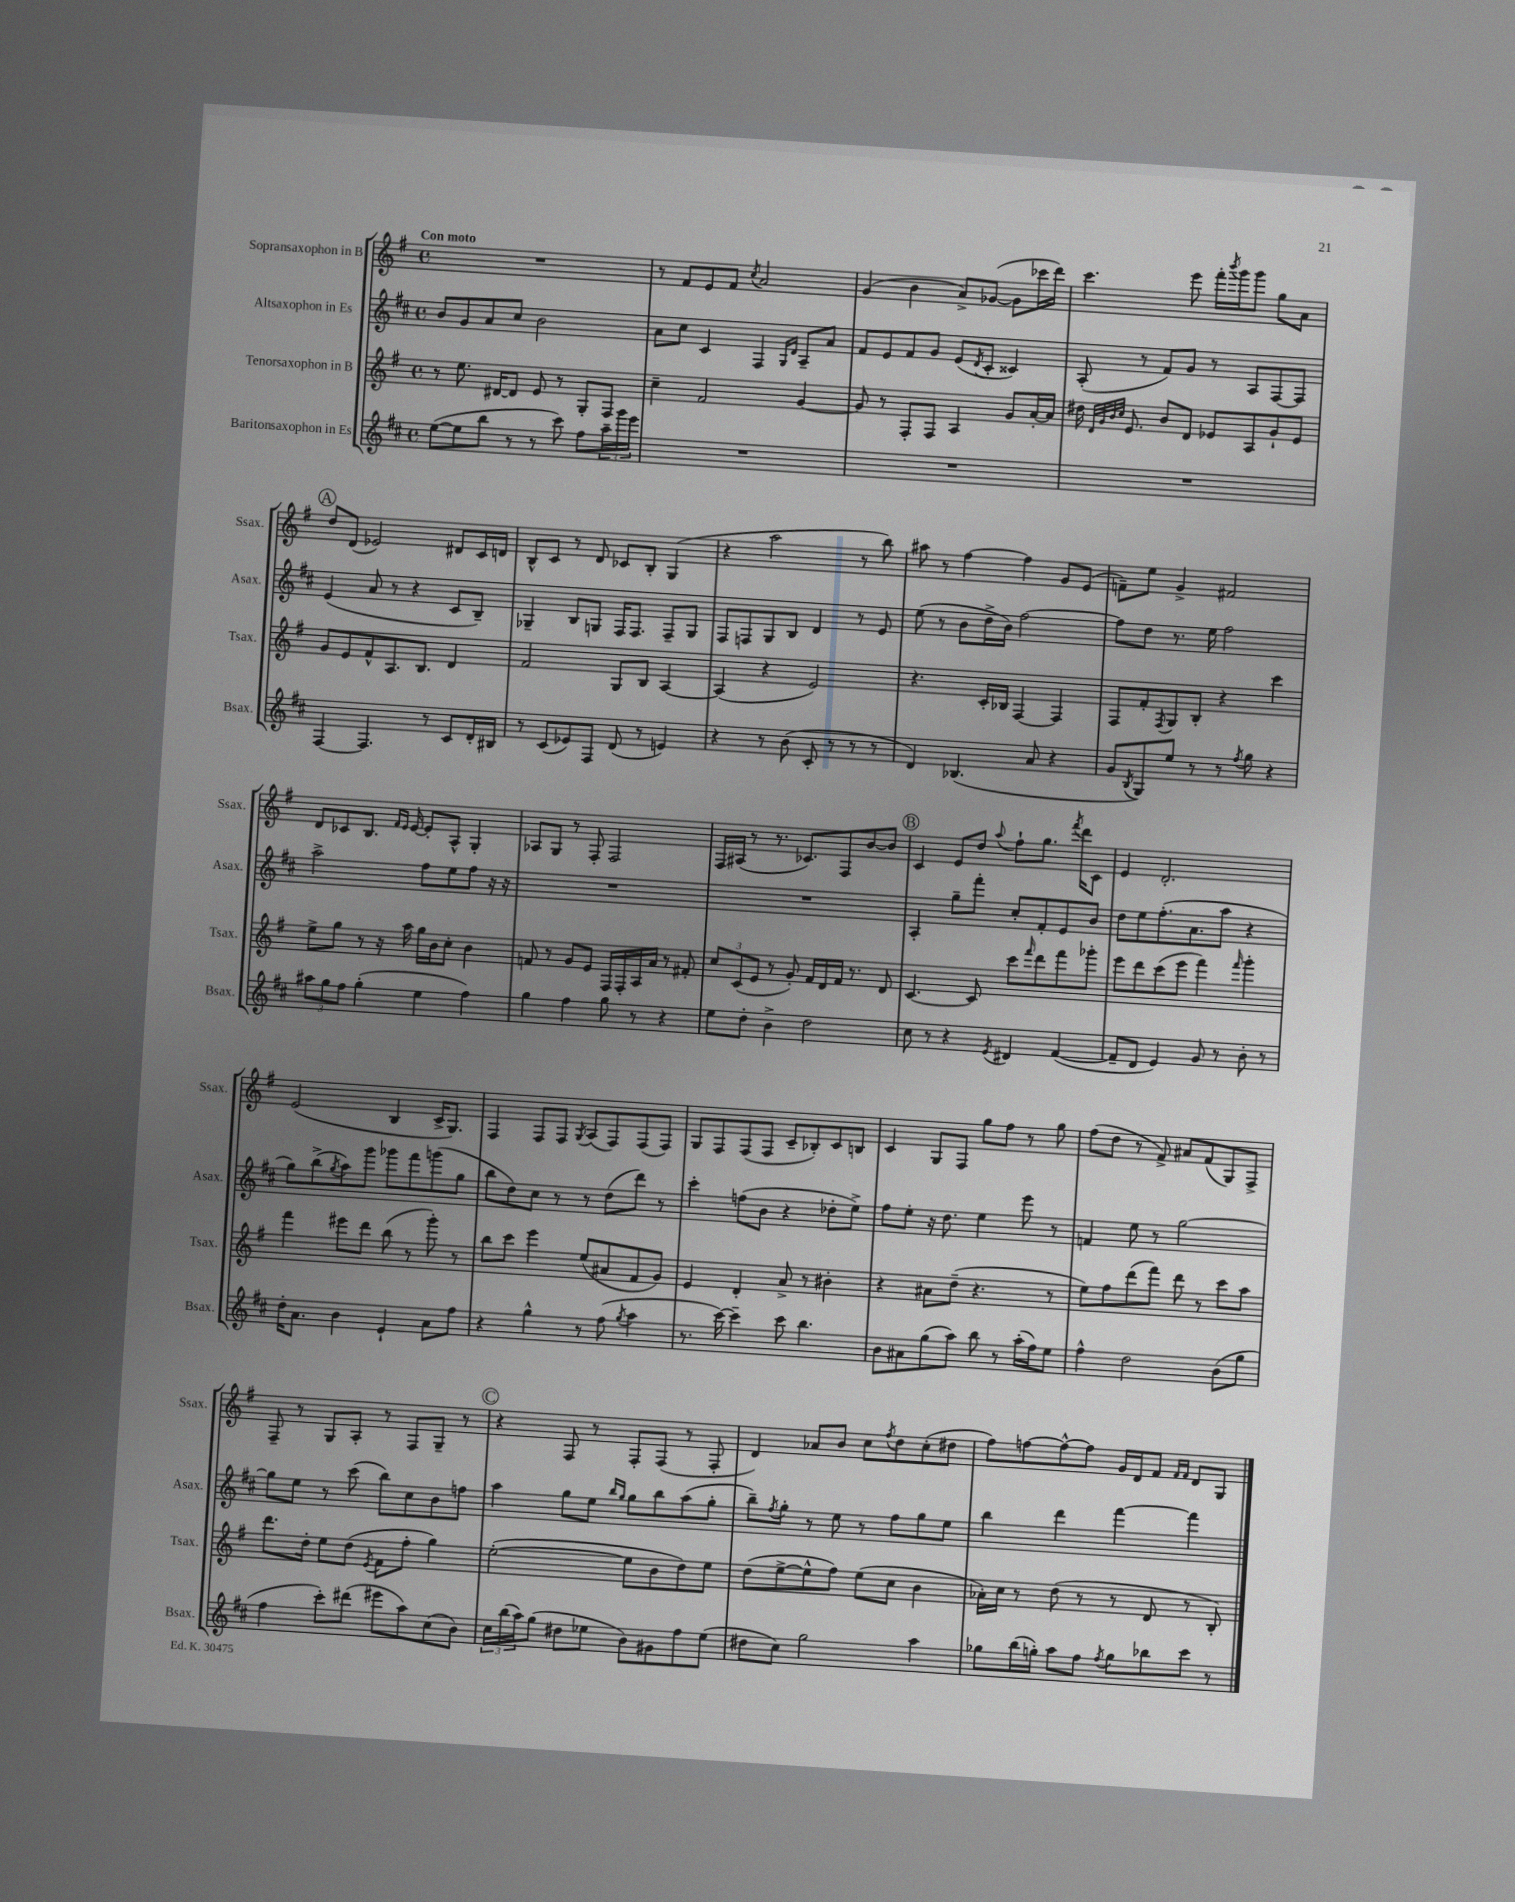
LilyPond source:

<<
\new StaffGroup <<
\new Staff = "s0" \with { instrumentName = "Sopransaxophon in B" shortInstrumentName = "Ssax." } {
    \clef treble \key g \major \defaultTimeSignature \time 4/4 \tempo "Con moto"
    R1 |
    r8 fis'8 e'8 fis'8 \acciaccatura { c''8 } a'2 |
    g'4( b'4 a'8->) ges'8~( ges'8 ces'''16 d'''16) |
    c'''4. e'''8 fis'''16-. \acciaccatura { b'''8 } g'''16 g'''8 g''8 a'8 |
    \mark \markup { \circle "A" } d''8 d'8( ees'2) dis'8 c'16 d'16 |
    b8-^ c'8 r8 d'8 ces'8 b8-. g4( |
    r4 a''2 r8 b''8) |
    ais''8 r8 fis''4~ fis''4 g'8 e'8( |
    f'8--) e''8 g'4-> fis'2 |
    d'8 ces'8 b8. \grace { fis'16 e'16 } e'16~ e'8-. a8-^ g4-. |
    aes8 g8 r8 fis8-. fis2 |
    fis16 ais16( r8 r8. ces'8.) fis8 b'8~ b'8 |
    \mark \markup { \circle "B" } c'4 e'8 d''8 \appoggiatura { a''8 } fis''8-! g''8. \acciaccatura { fis'''8 } d'''16 c'8 |
    e'4 d'2.-. |
    e'2( b4 c'16-> g8.) |
    fis4 fis8 fis8 \acciaccatura { g8 } a8( fis8) fis8( fis8) |
    g8 fis8 fis8( fis8 c'8-- bes8-.) c'8 b8 |
    c'4 g8 fis8 g''8 fis''8 r8 g''8 |
    fis''8( d''8 r8 fis'8->) ais'8 fis'8( g8) fis8-> |
    fis8-- r8 g8 a8-. r8 fis8 g8-- r8 |
    \mark \markup { \circle "C" } r4 fis8 r8 fis8-. fis8( r8 fis8-. |
    d'4) aes'8 b'8 c''8 \acciaccatura { fis''8 } d''8 c''8-.( dis''8 |
    fis''8) f''8~ f''8~-^ f''8 g'16 d'16 fis'8 \grace { fis'16 fis'16 } d'8 g8 \bar "|." |
}
\new Staff = "s1" \with { instrumentName = "Altsaxophon in Es" shortInstrumentName = "Asax." } {
    \clef treble \key d \major \defaultTimeSignature \time 4/4
    b'8 g'8 a'8 cis''8 b'2 |
    a'8 cis''8 cis'4 fis4 \grace { g16 d'16 } a8-- a'8 |
    fis'8 e'8 fis'8 g'8 e'8( \acciaccatura { d'8 } cis'8-. cisis'4) |
    a8-.( r8 fis'8) g'8 r8 a8 fis8~ fis8 |
    \mark \markup { \circle "A" } e'4( a'8 r8 r4 cis'8 b8--) |
    ges4-- b8 g8 fis16 fis8. fis8-- g8 |
    fis8 f8 g8 b8 d'4 r8 e'8 |
    e''8( r8 b'8 d''16-> b'16) fis''2~ |
    fis''8 d''8 r8. e''16 fis''2 |
    a''2-> fis''8 e''8 fis''8 r16 r16 |
    R1 |
    R1 |
    \mark \markup { \circle "B" } a4-. g''8-- fis'''8-. cis''8-. fis'8-. e'8 b'8 |
    d''8 e''8 fis''8.-.( a'8. a''8 r4 |
    g''8) b''8->( \acciaccatura { g''8 } a''8) g'''8 ges'''8 fis'''8 g'''8( g''8 |
    b''8 d''8) cis''8 r8 r8 d''8( d'''8) r8 |
    cis'''4-. f''8( b'8 r4 des''8-. e''8->) |
    fis''8 e''8-. r16 d''8. e''4 e'''8 r8 |
    f'4 e''8 r8 g''2~ |
    g''8 e''8 r8 cis'''8( b''8) cis''8 b'8 f''8 |
    \mark \markup { \circle "C" } a''4 g''8 e''8 \grace { b''16 g''16 } g''8 b''8 a''8( g''8-. |
    b''8--) \acciaccatura { fis''8 } g''8-. r8 e''8 r8 fis''8 g''8 e''8 |
    b''4 d'''4 fis'''4~ fis'''4 \bar "|." |
}
\new Staff = "s2" \with { instrumentName = "Tenorsaxophon in B" shortInstrumentName = "Tsax." } {
    \clef treble \key g \major \defaultTimeSignature \time 4/4
    r8 e''8. dis'16~ dis'8 e'8 r8 g8-. fis8 |
    c''4-- fis'2 g'4~ |
    g'8 r8 fis8-. fis8 a4 g'8 a'16~-. a'16 |
    dis''16 \grace { d'32 g'32 b'32 c''32 } e'8. b'8 d'8 ees'8 a8 g'8-! ees'8 |
    \mark \markup { \circle "A" } g'8 e'8 fis'8-^ a8. b8. d'4 |
    fis'2 g8 b8 a4~ |
    a4( r4 e'2) |
    r4. c'16-. bes16 fis4~ fis4 |
    fis8 fis'8-. \acciaccatura { fis8 } g8 b8-. r4 c'''4 |
    e''8-> g''8 r8 r16 a''16 g''16 b'16 c''8-. b'4 |
    f'8 r8 g'8 e'8 fis16 fis16-. a16 a'16 r8 fis'8-. |
    \tuplet 3/2 { c''8 c'8( e'8 } r8 g'8-.) fis'16 d'16 fis'16 r8. d'8 |
    \mark \markup { \circle "B" } c'4.~ c'8 c'''8 \grace { fis'''16 } d'''8 fis'''8 ges'''8-. |
    e'''8 d'''8 c'''8( e'''8 fis'''4) \grace { fis'''16 } g'''4-. |
    fis'''4 eis'''8 d'''8 b''8( r8 g'''8-.) r8 |
    b''8 c'''8 e'''4 e''8( ais'8 fis'8 g'8) |
    e'4 d'4-. a'8-> r8 bis'4-. |
    r4 ais'8 d''8--( r4. r8 |
    e''8) fis''8 d'''8( fis'''8) d'''8 r8 c'''8 a''8 |
    d'''8. d''16-. e''8 d''8( \acciaccatura { e'8 } fis'8 fis''8-. g''4) |
    \mark \markup { \circle "C" } e''2~-.( e''8 b'8 d''8) e''8 |
    d''8( e''8~-> e''8-^ fis''8) e''8( c''8 b'4 |
    aes'16-.) c''16 r8 d''8( r8 r8 d'8 r8 b8-.) \bar "|." |
}
\new Staff = "s3" \with { instrumentName = "Baritonsaxophon in Es" shortInstrumentName = "Bsax." } {
    \clef treble \key d \major \defaultTimeSignature \time 4/4
    e''8~( e''8 b''8 r8 r8 cis'''8) fis''8 \tuplet 3/2 { a''16-- g'''16 e'''16 } |
    R1 |
    R1 |
    R1 |
    \mark \markup { \circle "A" } fis4~ fis4. r8 cis'8 d'16-. bis16 |
    r8 cis'8( ees'8) fis8 d'8( r8 e'4) |
    r4 r8 b'8( cis'8-. r8 r8 r8 |
    d'4) bes4.( a'8 r4 |
    g'8 \acciaccatura { b8 } g8) e''8 r8 r8 \acciaccatura { fis''8 } g''8 r4 |
    \tuplet 3/2 { ais''8 g''8 fis''8 } g''4-.( e''4 fis''4) |
    g''4 fis''4 g''8 r8 r4 |
    e''8 d''8-. b'4-> d''2 |
    \mark \markup { \circle "B" } cis''8 r8 r4 \acciaccatura { e'8 } dis'4 fis'4~( |
    fis'8-- d'8 e'4) g'8 r8 b'8-. r8 |
    d''16-. a'8. b'4 e'4-! a'8 fis''8 |
    r4 g''4-^ r8 fis''8( \acciaccatura { g''8 } a''4 |
    r8. cis'''16~) cis'''4-- cis'''8 b''4. |
    b'8 ais'8 g''8( a''8) b''8 r8 a''16-.( fis''16) e''8 |
    fis''4-^ d''2 b'8( g''8 |
    fis''4 cis'''8-.) dis'''8( eis'''8 a''8) cis''8( b'8) |
    \mark \markup { \circle "C" } \tuplet 3/2 { cis''16 b''16( a''16) } g''8( dis''8 ees''8 b'8) gis'8 fis''8 ees''8( |
    dis''8 cis''8) g''2 a''4 |
    ges''8 b''16( g''16-.) a''8 fis''8 \acciaccatura { fis''8 } g''8 bes''8 cis'''8 r8 \bar "|." |
}
>>
>>
\layout { \context { \Score \remove "Bar_number_engraver" } }
